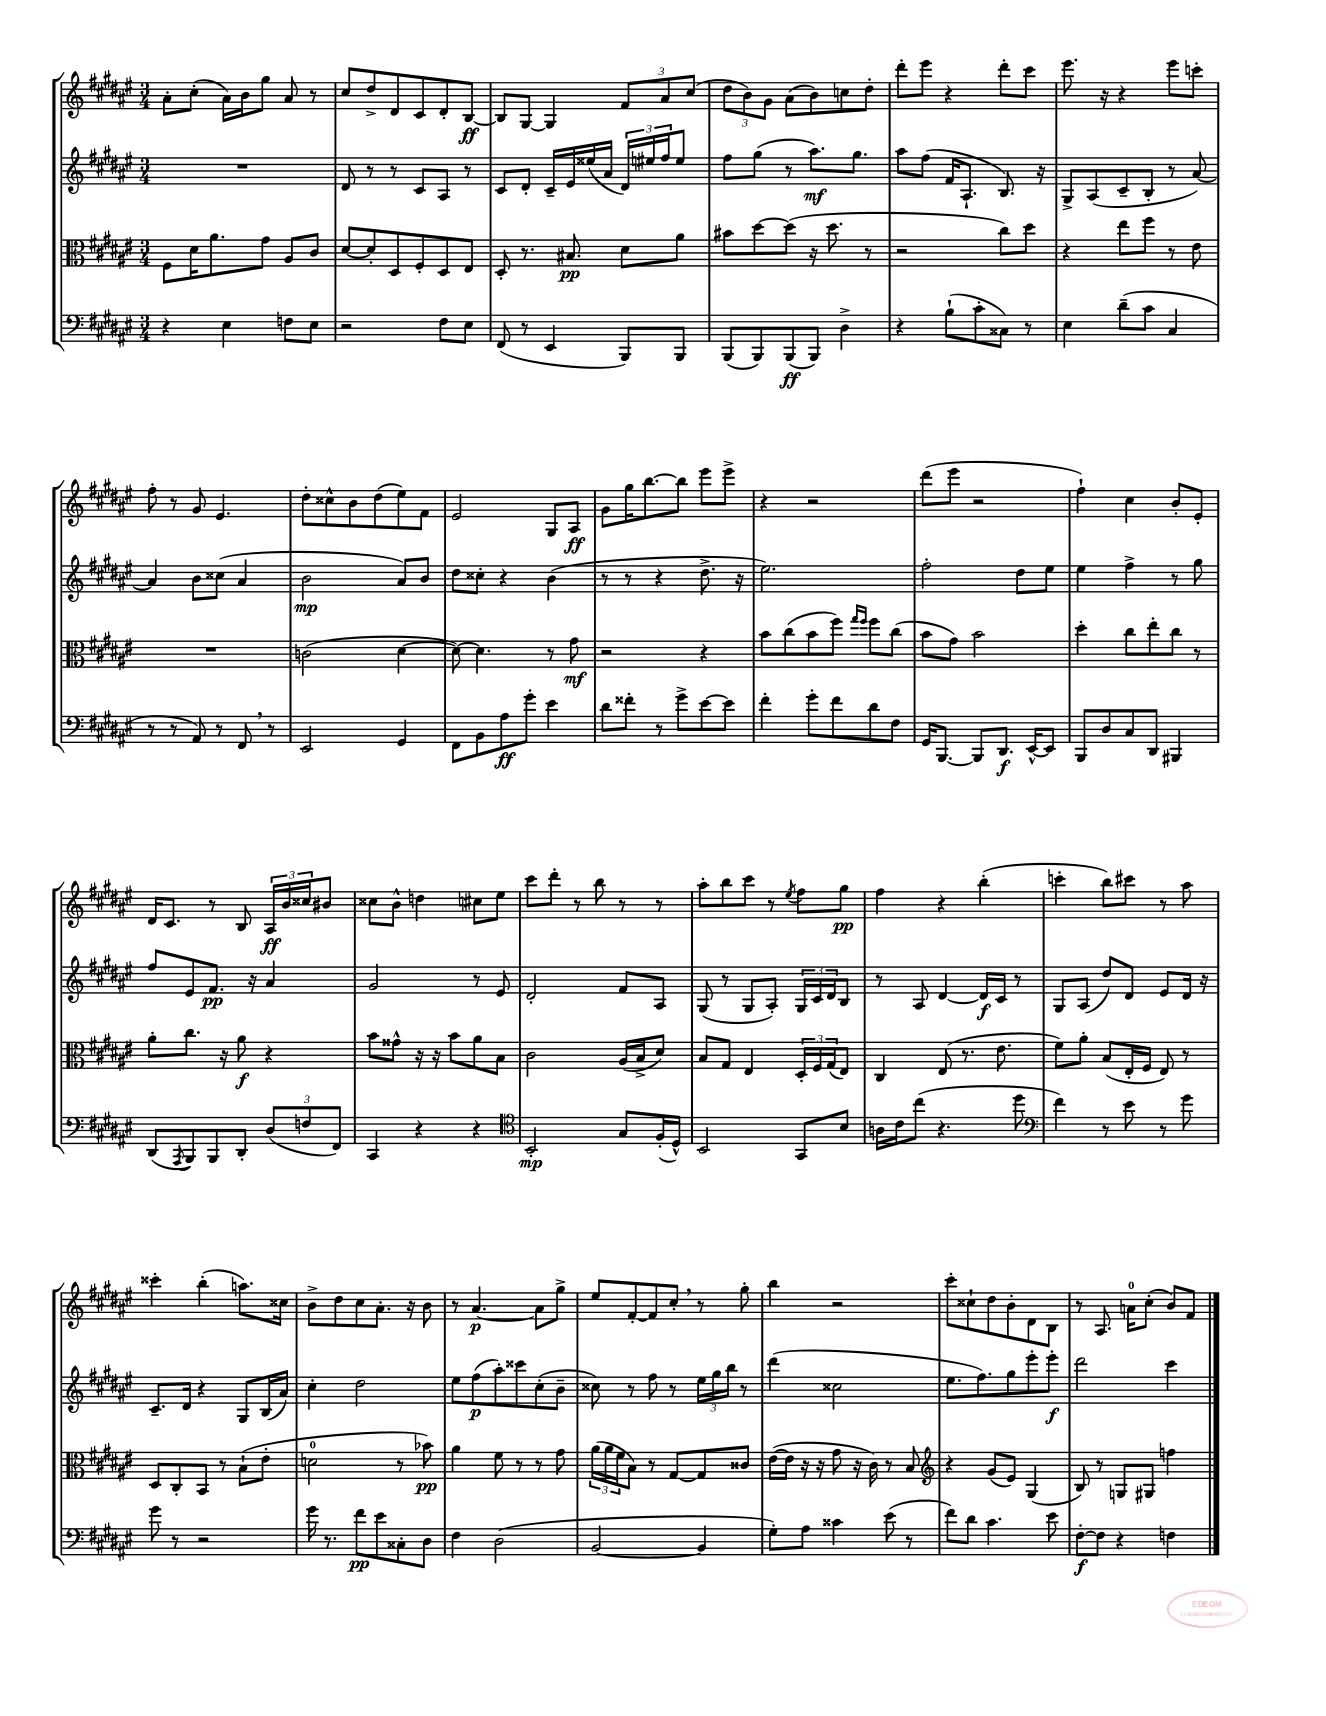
<<
\new StaffGroup <<
\new Staff = "s0" {
    \clef treble \key fis \major \numericTimeSignature \time 3/4
    ais'8-. cis''8-.( ais'16) b'16 gis''8 ais'8 r8 |
    cis''8 dis''8-> dis'8 cis'8 dis'8-. b8~\ff |
    b8 gis8~ gis4 \tuplet 3/2 { fis'8 ais'8 cis''8( } |
    \tuplet 3/2 { dis''8 b'8) gis'8 } ais'8( b'8) c''8 dis''8-. |
    dis'''8-. eis'''8 r4 dis'''8-. cis'''8 |
    eis'''8. r16 r4 eis'''8 c'''8-. |
    fis''8-. r8 gis'8 eis'4. |
    dis''8-. cisis''8-^ b'8 dis''8( eis''8) fis'8 |
    eis'2 gis8 ais8\ff |
    gis'8 gis''16 b''8.~ b''8 eis'''8 eis'''8-> |
    r4 r2 |
    dis'''8( eis'''8 r2 |
    fis''4-!) cis''4 b'8-. eis'8-. |
    dis'16 cis'8. r8 b8 \tuplet 3/2 { ais16\ff b'16 cisis''16 } bis'8 |
    cisis''8 b'8-^ d''4 cis''8 eis''8 |
    cis'''8 dis'''8-. r8 b''8 r8 r8 |
    ais''8-. b''8 cis'''8 r8 \acciaccatura { eis''8 } fis''8 gis''8\pp |
    fis''4 r4 b''4-.( |
    c'''4-. b''8) cis'''8 r8 ais''8 |
    cisis'''4-. b''4-.( a''8.) cisis''16 |
    b'8-> dis''8 cis''8 ais'8.-. r16 b'8 |
    r8 ais'4.~\p ais'8 gis''8-> |
    eis''8 fis'8~-. fis'8 cis''8-. \breathe r8 gis''8-. |
    b''4 r2 |
    cis'''8-. cisis''8-! dis''8 b'8-. dis'8 b8 |
    r8 ais8. a'16-0 cis''8-.( b'8) fis'8 \bar "|." |
}
\new Staff = "s1" {
    \clef treble \key fis \major \numericTimeSignature \time 3/4
    R2. |
    dis'8 r8 r8 cis'8 ais8 r8 |
    cis'8 dis'8-. cis'16-- eis'16 eisis''16( ais'16 \tuplet 3/2 { dis'16) eis''16 fis''16 } eis''8 |
    fis''8 gis''8( r8 ais''8.\mf) gis''8. |
    ais''8 fis''8( fis'16 ais8.-! b8.) r16 |
    gis8-> ais8( cis'8-- b8-. r8 ais'8~) |
    ais'4 b'8 cisis''8( ais'4 |
    b'2\mp ais'8) b'8 |
    dis''8 cisis''8-. r4 b'4( |
    r8 r8 r4 dis''8.-> r16 |
    eis''2.) |
    fis''2-. dis''8 eis''8 |
    eis''4 fis''4-> r8 gis''8 |
    fis''8 eis'8 fis'8.\pp r16 ais'4 |
    gis'2 r8 eis'8 |
    dis'2-. fis'8 ais8 |
    gis8( r8 gis8 ais8-.) \tuplet 3/2 { gis16 cis'16 dis'16 } b8 |
    r8 ais8 dis'4~ dis'16\f cis'16 r8 |
    gis8 ais8( dis''8) dis'8 eis'8 dis'16 r16 |
    cis'8.-- dis'16 r4 gis8 b16( ais'16) |
    cis''4-. dis''2 |
    eis''8 fis''8\p( ais''8-.) cisis'''8 cis''8-.( b'8-- |
    cisis''8) r8 fis''8 r8 \tuplet 3/2 { eis''16 gis''16 b''16 } r8 |
    dis'''4( cisis''2 |
    eis''8. fis''8.) gis''8 eis'''8-. eis'''8-.\f |
    dis'''2 cis'''4 \bar "|." |
}
\new Staff = "s2" {
    \clef alto \key fis \major \numericTimeSignature \time 3/4
    fis8 dis'16 ais'8. gis'8 ais8 cis'8 |
    dis'8~ dis'8-. dis8 fis8-. dis8 eis8 |
    dis8-. r8. bis8.\pp dis'8 ais'8 |
    bis'8 dis''8~ dis''8( r16 dis''8. r8 |
    r2 cis''8) dis''8 |
    r4 eis''8 fis''8 r8 eis'8 |
    R2. |
    c'2( dis'4~ |
    dis'8~) dis'4. r8 gis'8\mf |
    r2 r4 |
    b'8 cis''8( b'8 fis''8) \grace { gis''16 fis''16 } fis''8 cis''8( |
    b'8 gis'8) b'2 |
    dis''4-. cis''8 eis''8-. cis''8 r8 |
    ais'8-. cis''8. r16 ais'8\f r4 |
    b'8 gisis'8-^ r16 r16 b'8 ais'8 b8 |
    cis'2 ais16( b16-> dis'8) |
    b8 gis8 eis4 \tuplet 3/2 { dis16-. fis16 gis16( } eis8) |
    cis4 eis8( r8. eis'8. |
    fis'8) ais'8-. b8( eis16-. fis16 eis8) r8 |
    dis8 cis8-. b,8 r8 b8-!( eis'8-. |
    d'2-0 r8 bes'8\pp) |
    ais'4 fis'8 r8 r8 gis'8 |
    \tuplet 3/2 { ais'16( ais'16 fis'16 } b8) r8 gis8~ gis8 cisis'8 |
    eis'16~( eis'16 r16 r16 gis'8 r16 cis'16) r8 b8 |
    \clef treble r4 gis'8( eis'8) gis4( |
    b8) r8 g8 gis8 f''4 \bar "|." |
}
\new Staff = "s3" {
    \clef bass \key fis \major \numericTimeSignature \time 3/4
    r4 eis4 f8 eis8 |
    r2 fis8 eis8 |
    fis,8( r8 eis,4 b,,8) b,,8 |
    b,,8( b,,8) b,,8\ff( b,,8) dis4-> |
    r4 b8-!( cis'8-. cisis8) r8 |
    eis4 dis'8--( cis'8 cis4 |
    r8 r8 ais,8) r8 fis,8 \breathe r8 |
    eis,2 gis,4 |
    fis,8 b,8 ais8\ff gis'8-. eis'4 |
    dis'8 fisis'8-. r8 gis'8-> eis'8~ eis'8 |
    fis'4-. gis'8-. fis'8 dis'8 fis8 |
    gis,16 b,,8.~ b,,8 dis,8.\f eis,16~-^ eis,8 |
    b,,8 dis8 cis8 dis,8 bis,,4 |
    dis,8( \acciaccatura { ais,,8 } b,,8) b,,8 dis,8-. \tuplet 3/2 { dis8( f8 fis,8) } |
    cis,4 r4 r4 |
    \clef tenor b,2-.\mp gis8 fis16-.( dis16-^) |
    b,2 gis,8 b8 |
    a16 cis'16 cis''8( r4. dis''8 |
    \clef bass fis'4) r8 eis'8 r8 gis'8 |
    gis'8 r8 r2 |
    gis'16 r8. fis'8\pp eis'8 cisis8-. dis8 |
    fis4 dis2( |
    b,2~ b,4 |
    gis8-.) ais8 cisis'4 eis'8( r8 |
    fis'8) dis'8 cis'4. eis'8 |
    fis8~-.\f fis8 r4 f4 \bar "|." |
}
>>
>>
\layout { \context { \Score \remove "Bar_number_engraver" } }
